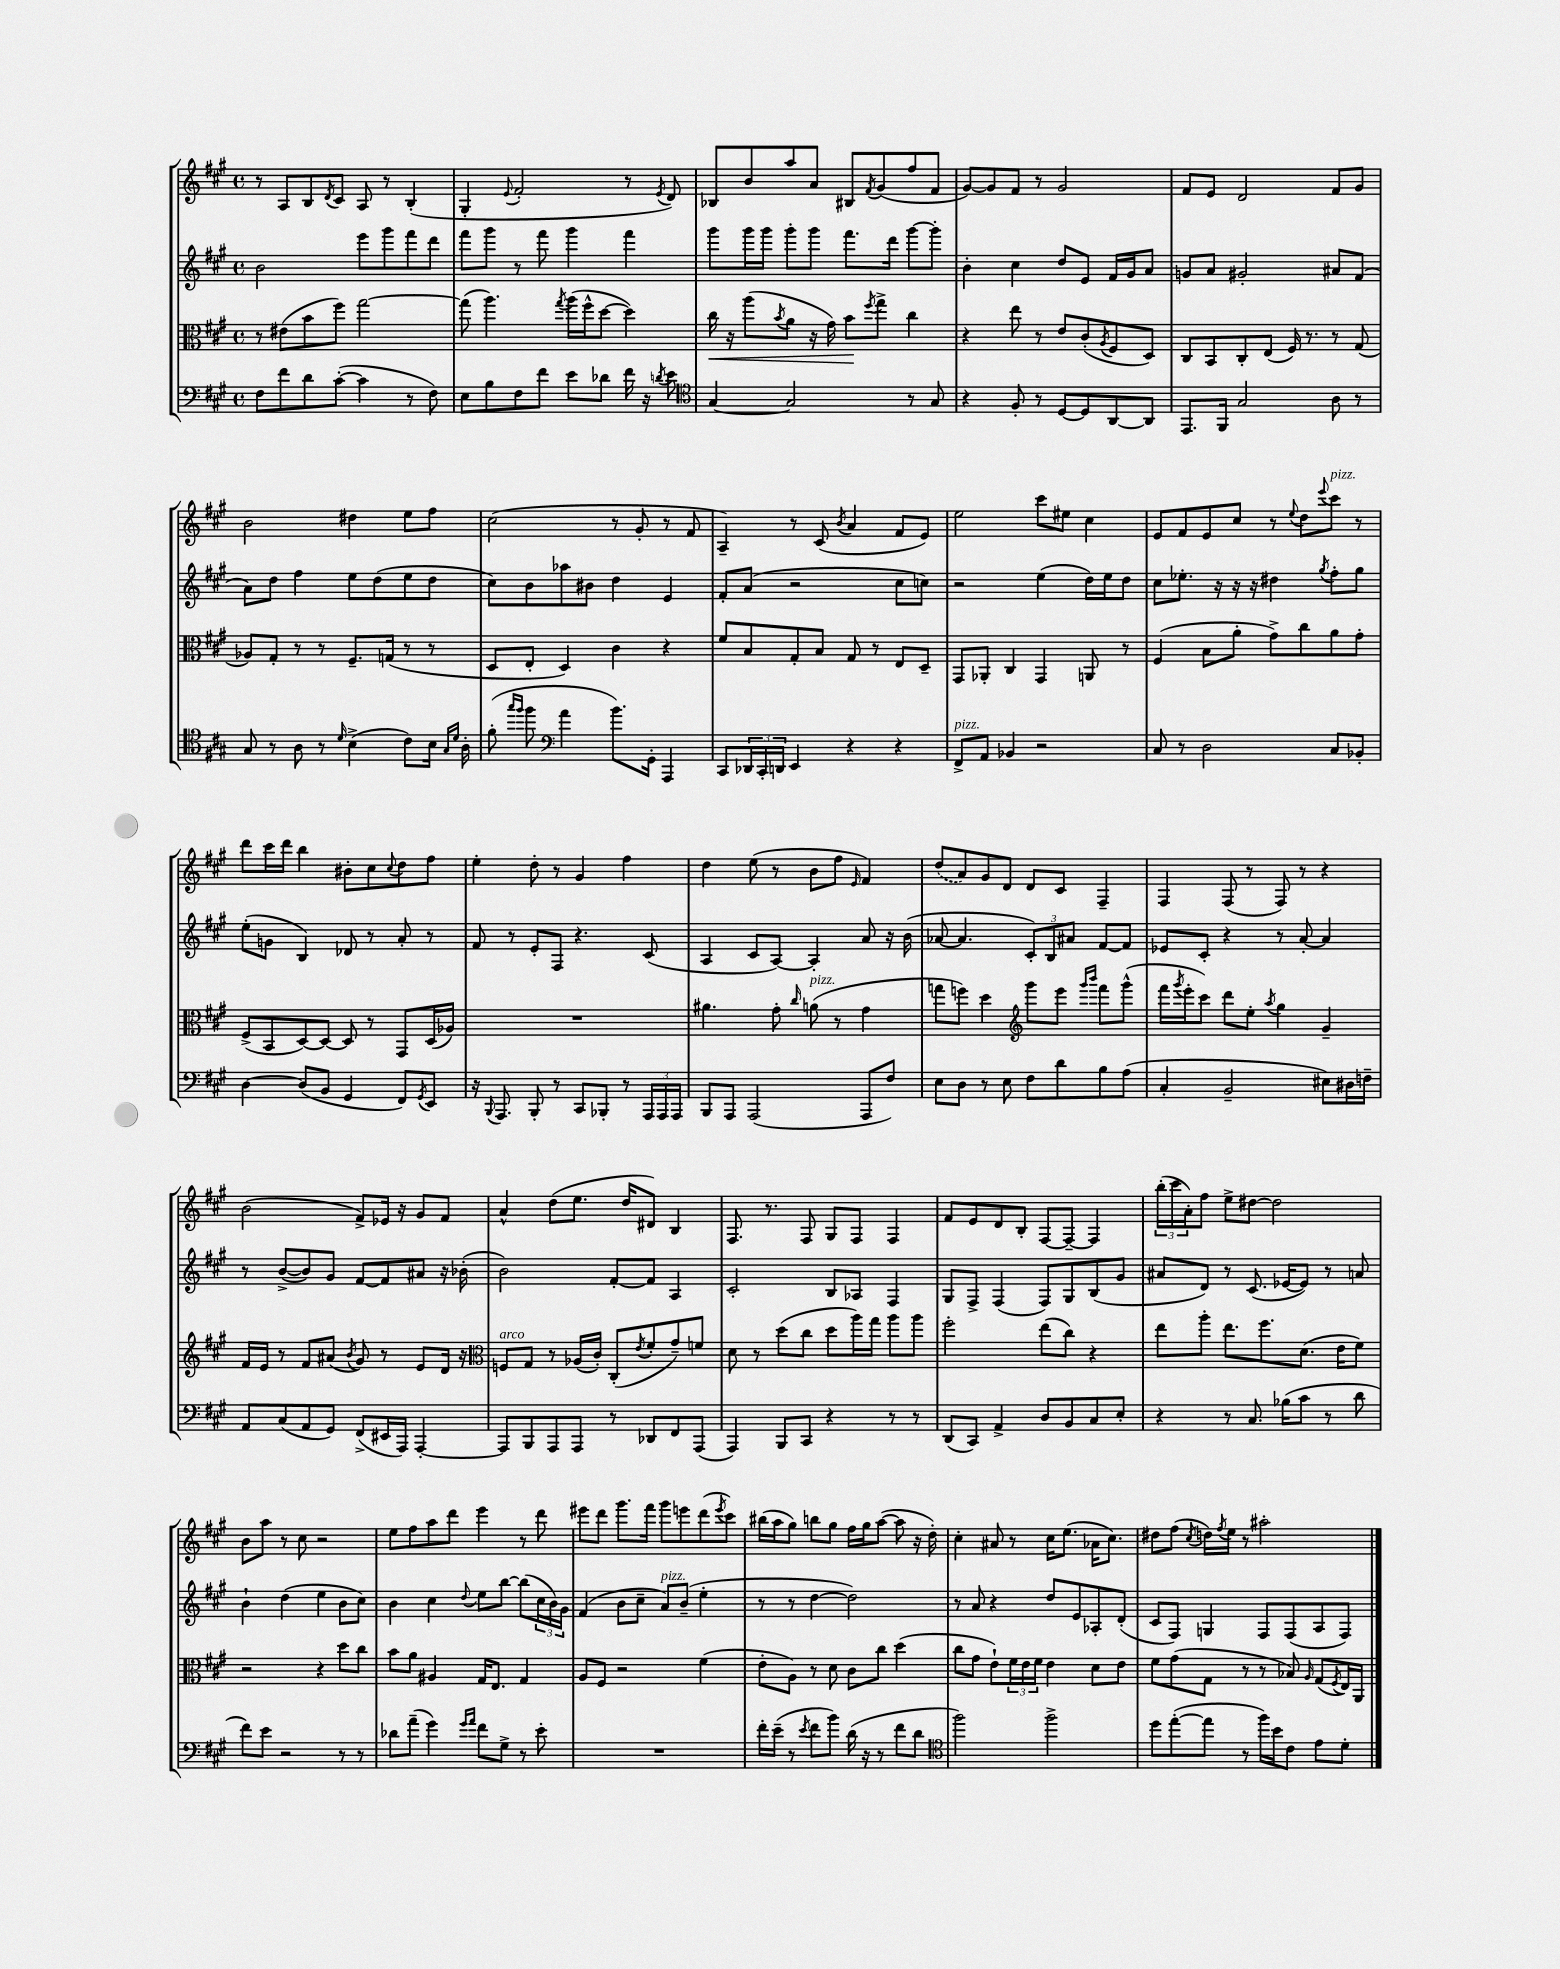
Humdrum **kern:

**kern	**kern	**kern	**kern
*staff4	*staff3	*staff2	*staff1
*clefF4	*clefC3	*clefG2	*clefG2
*k[f#c#g#]	*k[f#c#g#]	*k[f#c#g#]	*k[f#c#g#]
*M4/4	*M4/4	*M4/4	*M4/4
*met(c)	*met(c)	*met(c)	*met(c)
8F#	8r	2b	8r
8f#	(8e#	.	8A
8d	8b	.	8B
.	.	.	8qd
([8c#'	8ff#)	.	8c#
4c#]	[2gg#	8eee	8A
.	.	8ggg#	8r
8r	.	8fff#	(4B'
8F#)	.	8ddd	.
=	=	=	=
8E	(8gg#]	8fff#	4G#'
8B	4.aa)	8ggg#	.
.	.	.	8qqe
8F#	.	8r	2f#'
8f#	.	8fff#	.
.	8qgg#	.	.
8e	(16aa	4ggg#	.
.	16ff#^^	.	.
8d-	[8dd	.	.
16f#	4dd])	4fff#	8r
16r	.	.	.
8qd	.	.	8qe
8e	.	.	8d)
=	=	=	=
*clefC4	*	*	*
[4G#	16cc#	8ggg#	8B-
.	16r	.	.
.	(8aa	16ggg#	8b
.	.	16ggg#	.
.	8qb	.	.
2G#]	8a	8ggg#'	8aa
.	16r	8ggg#	8a
.	16g#)	.	.
.	8b	8.fff#	8B#
.	8qff#	.	8qf#
.	8gg#^	.	(8g#
.	.	16ddd	.
8r	4cc#	[8ggg#	8ff#
8G#	.	8ggg#']	8f#
=	=	=	=
4r	4r	4b'	[8g#)
.	.	.	8g#]
8F#'	8ee	4cc#	8f#
8r	8r	.	8r
[8D	8e	8dd	2g#
8D]	(8c#'	8e	.
.	8qA	.	.
[8AA	8F#	16f#	.
.	.	16g#	.
8AA]	8D)	8a	.
=	=	=	=
8.EE	8C#	8g	8f#
.	8BB	8a	8e
16FF#	.	.	.
2G#	8C#'	2g#'	2d
.	(8E	.	.
.	16F#)	.	.
.	8.r	.	.
8A	8r	8a#	8f#
8r	(8G#	(8f#	8g#
=	=	=	=
8G#	8A-)	8a)	2b
8r	8G#'	8dd	.
8A	8r	4ff#	.
8r	8r	.	.
16qqd	.	.	.
(4B^	8.F#~	8ee	4dd#
.	.	(8dd	.
.	(16G	.	.
8c#)	8r	8ee	8ee
16B	8r	8dd	8ff#
16qqG#	.	.	.
16qqd	.	.	.
16A'	.	.	.
=	=	=	=
(8f#'	8D	8cc#)	(2cc#
16qqgg#	.	.	.
16qqff#	.	.	.
8ff#	8E'	8b	.
*clefF4	*	*	*
4a	4D)	8aa-	.
.	.	8b#	.
8.b)	4c#	4dd	8r
.	.	.	8g#'
16GG#'	.	.	.
4AAA	4r	4e	8r
.	.	.	8f#
=	=	=	=
8CC#	8f#	8f#'	4A~)
24DD-	8B	(8a	.
24CC#'	.	.	.
24DD	.	.	.
4EE	8G#'	2r	8r
.	8B	.	(8c#
.	.	.	8qb
4r	8G#	.	4a
.	8r	.	.
4r	8E	8cc#	8f#
.	8D~	8cc)	8e)
=	=	=	=
8FF#^	8GG#	2r	2ee
8AA	8AA-'	.	.
4BB-	4C#	.	.
2r	4GG#	(4ee	8ccc#
.	.	.	8ee#
.	8AA	16dd)	4cc#
.	.	16ee	.
.	8r	8dd	.
=	=	=	=
8C#	(4F#	8cc#	8e
8r	.	8.ee-'	8f#
2D	8B	.	8e
.	.	16r	.
.	8a'	16r	8cc#
.	.	16r	.
.	8g#^)	4dd#	8r
.	.	.	8qqee
.	8cc#	.	8dd
.	.	8qgg#	8qqeee
8C#	8a	8ff#'	8ccc#
8BB-'	8g#'	8gg#	8r
=	=	=	=
[4D	(8F#^	(8ee'	8ddd
.	8BB	8g	16ccc#
.	.	.	16ddd
(8D]	[8D)	4B)	4bb
8BB	8D_	.	.
4GG#	8D]	8d-	8b#'
.	8r	8r	8cc#
.	.	.	8qqcc#
8FF#)	8GG#	8a'	8dd
8qGG#	.	.	.
8EE	(16D	8r	8ff#
.	16A-)	.	.
=	=	=	=
16r	1r	8f#	4ee'
8qqBBB	.	.	.
8.AAA	.	.	.
.	.	8r	.
8BBB'	.	8e'	8dd'
8r	.	8F#	8r
8CC#	.	4.r	4g#
8BBB-'	.	.	.
8r	.	.	4ff#
24AAA	.	(8c#	.
24AAA	.	.	.
24AAA	.	.	.
=	=	=	=
8BBB	4.a#	4A	4dd
8AAA	.	.	.
(2AAA	.	8c#	(8ee
.	8g#'	[8A)	8r
.	16qqcc#	.	.
.	(8a	4A']	8b
.	8r	.	8ff#
.	.	.	16qqe
8AAA	4g#	8a	4f#)
8F#)	.	16r	.
.	.	(16b	.
=	=	=	=
8E	8gg	[8a-	(8dd
8D	8ff)	4.a-]	8a)
8r	4dd	.	8g#
8E	.	.	8d
*	*clefG2	*	*
8F#	8ggg#	12c#')	8d
.	.	12B	.
8d	8eee	.	8c#
.	.	12a#	.
.	16qqggg#	.	.
.	16qqbbb	.	.
8B	8fff#	[8f#	4F#~
(8A	(8ggg#^^	8f#]	.
=	=	=	=
4C#'	16fff#	8e-	4F#
.	8qggg#	.	.
.	16eee'	.	.
.	8ccc#)	8c#'	.
2BB~	8ddd	4r	(8F#
.	8ee'	.	8r
.	8qaa	.	.
.	4gg#	8r	8F#)
.	.	[8a'	8r
8E#)	4g#~	4a]	4r
16D#	.	.	.
16F~	.	.	.
=	=	=	=
8AA	16f#	8r	(2b
.	16e	.	.
(8C#	8r	([8b^	.
8AA	8f#	8b])	.
8GG#)	(8a#	8g#	.
.	8qb	.	.
(8FF#^	8g#)	[8f#	8f#^)
16EE#	8r	8f#]	16e-
16AAA)	.	.	16r
[4AAA'	8e	8a#	8g#
.	16d	16r	8f#
.	16r	(16b-'	.
=	=	=	=
*	*clefC3	*	*
8AAA]	8F	2b)	4a^^
8BBB	8G#	.	.
8AAA	8r	.	(8dd
8AAA	(16A-	.	8.ee
.	16c#')	.	.
8r	(8C#'	[8f#'	.
.	.	.	16dd
.	8qe	.	.
8DD-	8f#'	8f#]	8d#)
8FF#	8g#~)	4A	4B
(8AAA	8f	.	.
=	=	=	=
4AAA)	8d	2c#'	8.F#
.	8r	.	.
.	.	.	8.r
8BBB	(8dd	.	.
8CC#	8cc#	.	8F#
4r	8dd	8B	8G#
.	16aa)	8A-	8F#
.	16gg#	.	.
8r	8aa	4F#	4F#
8r	8aa	.	.
=	=	=	=
(8DD	2ff#'	8G#	8f#
8CC#)	.	8F#^	8e
4AA^	.	(4F#	8d
.	.	.	8B'
8D	(8ee	8F#)	[8F#
8BB	8cc#)	8G#	8F#~_
8C#	4r	(8B	4F#]
8E'	.	8g#	.
=	=	=	=
4r	8ee	8a#	(24bb'
.	.	.	24ccc#
.	.	.	24a')
.	8aa'	8d)	8ff#
8r	8.ee	8r	8ee^
8.C#	.	(8.c#	[8dd#
.	8.ff#	.	.
.	.	.	2dd#]
(16B-	.	[16e-	.
8c#	(8.d	8e-])	.
8r	.	8r	.
.	16e	.	.
8d	8f#)	8a	.
=	=	=	=
8f#)	2r	4b`	8b
8e	.	.	8aa
2r	.	(4dd	8r
.	.	.	8cc#
.	4r	4ee	2r
8r	8dd	8b	.
8r	8cc#	8cc#)	.
=	=	=	=
8d-	8b	4b	8ee
(8a~	8a	.	8ff#
4g#)	4A#	4cc#	8aa
.	.	.	8ddd
16qqg#	.	.	.
16qqa	.	8qqdd	.
8f#	16G#	8ee	4eee
.	8.E	.	.
8G#^	.	[8bb	.
8r	4G#	(8bb]	8r
8e'	.	24cc#	8ddd
.	.	24b)	.
.	.	24g#	.
=	=	=	=
1r	8A	(4f#	8eee#
.	8F#	.	8ddd
.	2r	8b	8.ggg#
.	.	8cc#~	.
.	.	.	16fff#
.	.	8a)	8ggg#
.	.	(8b~	8eee
.	(4f#	4ee'	(8ddd
.	.	.	8qeee
.	.	.	8ccc#)
=	=	=	=
16f#'	8e'	8r	(16bb#
(16e~	.	.	16aa
8r	8A)	8r	8gg#)
8qe	.	.	.
8f#	8r	[4dd	8bb
8b)	8d	.	8gg#
(16d	8c#	2dd])	16ff#
16r	.	.	16gg#
8r	8cc#	.	([8aa
8f#	(4dd	.	8aa]
8d	.	.	16r
.	.	.	16dd')
=	=	=	=
*clefC4	*	*	*
2ff#)	8cc#	8r	4cc#'
.	8g#	8a	.
.	8e`)	4r	8a#
.	24f#	.	8r
.	24e	.	.
.	24f#	.	.
2ff#^	4e	8dd	16cc#
.	.	.	(8.ee
.	.	8e	.
.	8d	8A-'	16a-
.	.	.	8.cc#)
.	8e	(8d'	.
=	=	=	=
8dd	8f#	8c#	8dd#
([8ee'	(8g#	8F#)	(8ff#
.	.	.	8qcc#
8ee]	8G#	4G	16dd)
.	.	.	8qff#
.	.	.	16ee
8r	8r	.	8r
16ff#)	8r	8F#	2aa#'
16b	.	.	.
8c#	8B-)	(8F#	.
.	16qqA	.	.
8e	(8G#	8A	.
.	8qF#	.	.
8d'	16E)	8F#)	.
.	16AA	.	.
==	==	==	==
*-	*-	*-	*-
